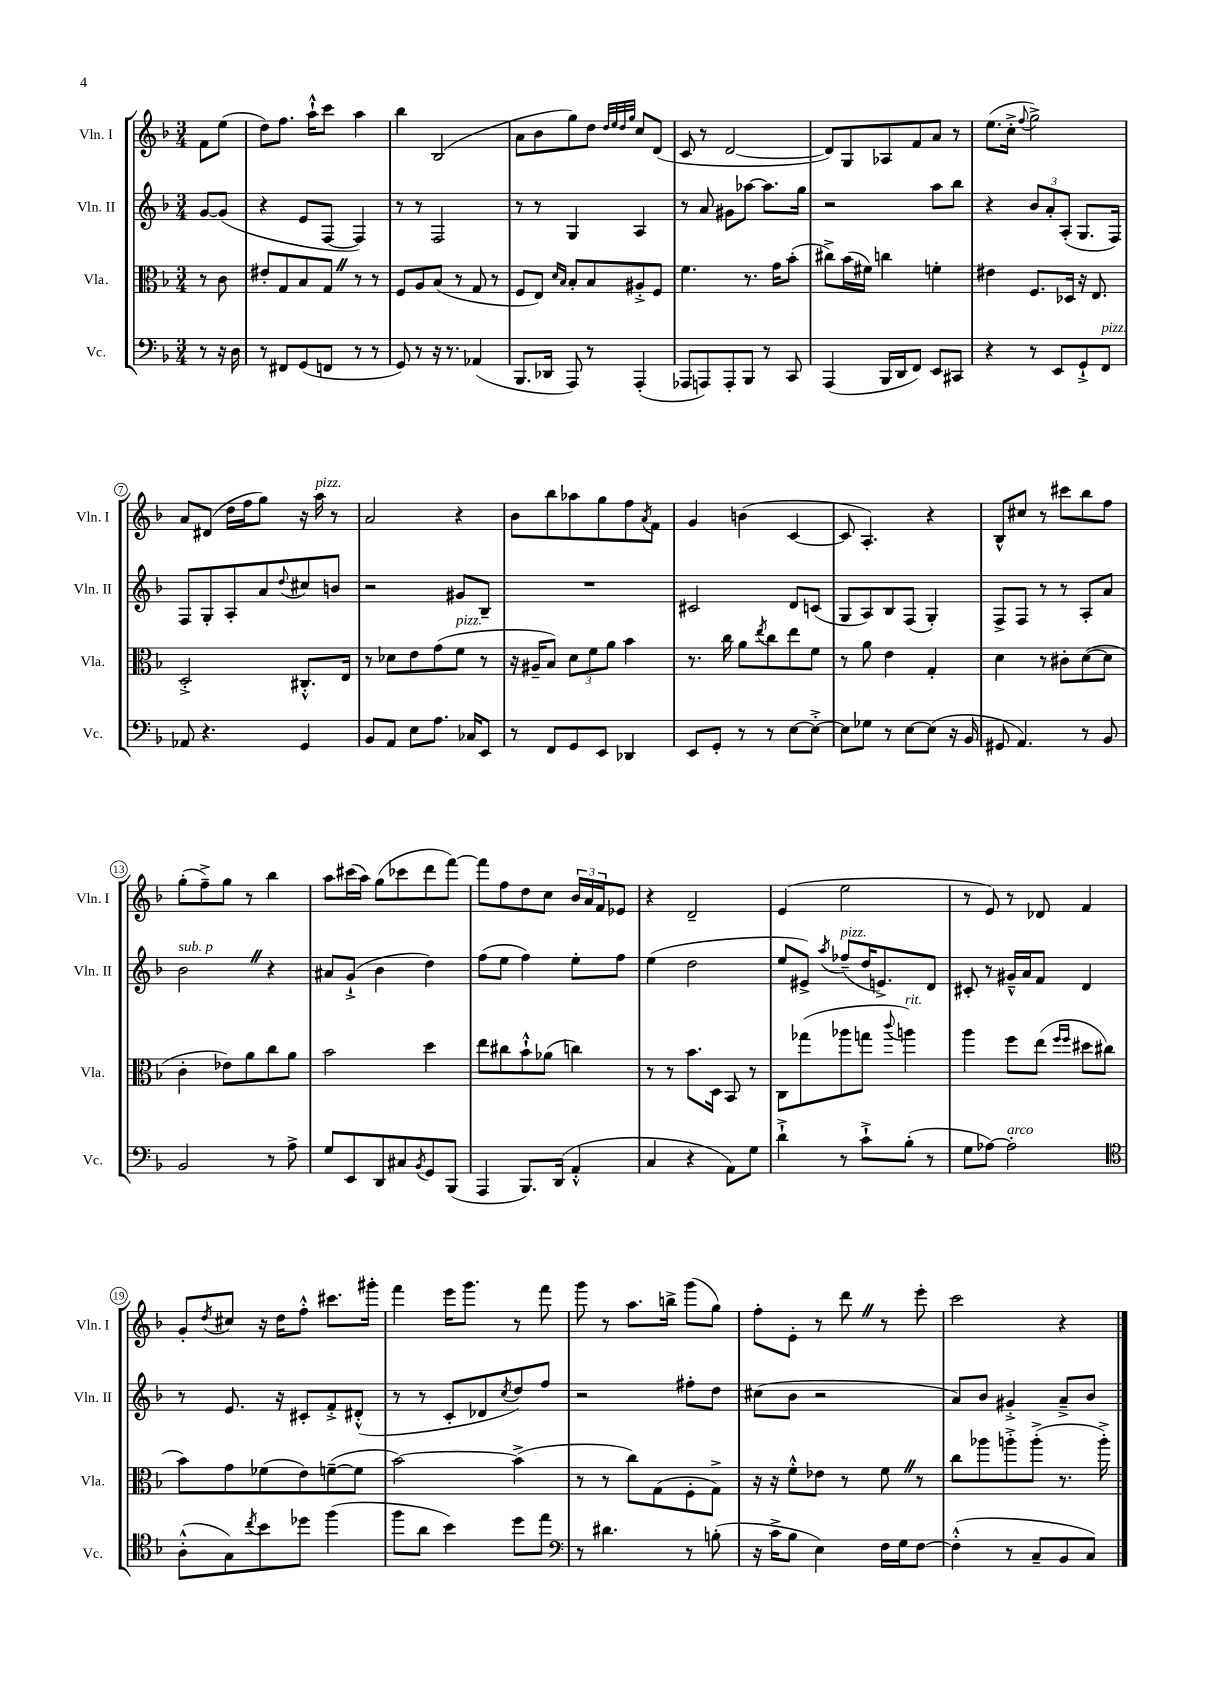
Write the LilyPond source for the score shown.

<<
\new StaffGroup <<
\new Staff = "s0" \with { instrumentName = "Vln. I" shortInstrumentName = "Vln. I" } {
    \clef treble \key f \major \numericTimeSignature \time 3/4 \partial 4
    f'8 e''8( |
    d''8) f''8. a''16-!-^ c'''8 a''4 |
    bes''4 bes2( |
    a'8 bes'8 g''8) d''8 \grace { d''32 e''32 d''32 g''32 } c''8 d'8( |
    c'8 r8 d'2~ |
    d'8) g8 aes8 f'8 a'8 r8 |
    e''8.( c''16-.-> \appoggiatura { f''8 } g''2->) |
    a'8 dis'8( d''16 f''16 g''8) r16 a''16^\markup { \italic "pizz." } r8 |
    a'2 r4 |
    bes'8 bes''8 aes''8 g''8 f''8 \acciaccatura { a'8 } f'8 |
    g'4 b'4( c'4~ |
    c'8 a4.-.) r4 |
    bes8-^ cis''8 r8 cis'''8 bes''8 f''8 |
    g''8-.( f''8--->) g''8 r8 bes''4 |
    a''8 cis'''16( a''16) g''8( ces'''8 d'''8 f'''8~) |
    f'''8 f''8 d''8 c''8 \tuplet 3/2 { bes'16 a'16 f'16 } ees'8 |
    r4 d'2-- |
    e'4( e''2 |
    r8 e'8) r8 des'8 f'4 |
    g'8-. \acciaccatura { d''8 } cis''8 r16 d''16 f''8-.-^ cis'''8. gis'''16-. |
    f'''4 e'''16 g'''8. r8 f'''8 |
    g'''8 r8 a''8. b''16-> g'''8( g''8) |
    f''8-. e'8-. r8 d'''8 \once \override BreathingSign.text = \markup { \musicglyph "scripts.caesura.straight" } \breathe r8 e'''8-. |
    c'''2 r4 \bar "|." |
}
\new Staff = "s1" \with { instrumentName = "Vln. II" shortInstrumentName = "Vln. II" } {
    \clef treble \key f \major \numericTimeSignature \time 3/4 \partial 4
    g'8~ g'8( |
    r4 e'8 f8~ f4) |
    r8 r8 f2 |
    r8 r8 g4 a4 |
    r8 a'8 gis'8 aes''8~ aes''8. g''16 |
    r2 a''8 bes''8 |
    r4 \tuplet 3/2 { bes'8 a'8-. a8-.( } g8. f16) |
    f8 g8-. a8-. a'8 \appoggiatura { d''8 } cis''8 b'8 |
    r2 gis'8 bes8-- |
    R2. |
    cis'2 d'8 c'8( |
    g8 a8) bes8 f8( g4-.) |
    f8-> f8 r8 r8 a8-. a'8 |
    bes'2^\markup { \italic "sub. p" } \once \override BreathingSign.text = \markup { \musicglyph "scripts.caesura.straight" } \breathe r4 |
    ais'8 g'8-!->( bes'4 d''4) |
    f''8( e''8 f''4) e''8-. f''8 |
    e''4( d''2 |
    e''8 eis'8->) \acciaccatura { a''8 } fes''8--^\markup { \italic "pizz." }( d''16 e'8.->) d'8 |
    cis'8-. r8 gis'16---^ a'16 f'8 d'4 |
    r8 e'8. r16 cis'8-. f'8-.-> dis'8-.-^( |
    r8 r8 c'8-. des'8 \acciaccatura { c''8 } d''8) f''8 |
    r2 fis''8-. d''8 |
    cis''8( bes'8 r2 |
    a'8) bes'8 gis'4-.-> a'8---> bes'8 \bar "|." |
}
\new Staff = "s2" \with { instrumentName = "Vla." shortInstrumentName = "Vla." } {
    \clef alto \key f \major \numericTimeSignature \time 3/4 \partial 4
    r8 c'8 |
    eis'8-. g8 bes8 g8 \once \override BreathingSign.text = \markup { \musicglyph "scripts.caesura.straight" } \breathe r8 r8 |
    f8 a8 bes8( r8 g8 r8 |
    f8 e8) \grace { d'16 bes16 } bes8-. bes8 ais8-.-> f8 |
    f'4. r8. g'16 bes'8-.( |
    cis''8->) bes'16( fis'16) c''4 f'4-. |
    eis'4 f8. des16 r16 e8. |
    d2-.-> cis8.-.-^ e16 |
    r8 des'8 e'8 g'8( f'8^\markup { \italic "pizz." } r8 |
    r16 ais16-- bes8) \tuplet 3/2 { d'8 f'8 a'8 } bes'4 |
    r8. c''16 a'8 \acciaccatura { e''8 } c''8 e''8 f'8 |
    r8 a'8 e'4 g4-. |
    d'4 r8 cis'8-. d'8~( d'8 |
    c'4-. ees'8) a'8 c''8 a'8 |
    bes'2 d''4 |
    e''8 cis''8 bes'8-!-^ aes'8( c''4) |
    r8 r8 bes'8. d16 bes,8 r8 |
    c8 ges''8( aes''8 g''8 \appoggiatura { c'''8 } a''4^\markup { \italic "rit." }) |
    a''4 f''8 e''8( \grace { f''16 f''16 } dis''8 cis''8 |
    bes'8) g'8 fes'8( e'8) f'8~--( f'8 |
    bes'2~) bes'4->( |
    r8 r8 c''8) g8( f8-. g8->) |
    r16 r16 f'8-.-^ ees'8 r8 f'8 \once \override BreathingSign.text = \markup { \musicglyph "scripts.caesura.straight" } \breathe r8 |
    c''8 aes''8 a''8-.-> a''8-.->( r8. a''16-.->) \bar "|." |
}
\new Staff = "s3" \with { instrumentName = "Vc." shortInstrumentName = "Vc." } {
    \clef bass \key f \major \numericTimeSignature \time 3/4 \partial 4
    r8 r16 d16 |
    r8 fis,8 g,8( f,8 r8 r8 |
    g,8) r8 r16 r8. aes,4( |
    bes,,8. des,16 a,,8) r8 a,,4-.( |
    aes,,8 a,,8) a,,8-. bes,,8 r8 c,8 |
    a,,4( bes,,16 d,16 f,8) e,8 cis,8 |
    r4 r8 e,8 g,8-!-> f,8^\markup { \italic "pizz." } |
    aes,8 r4. g,4 |
    bes,8 a,8 e8 a8. ces16 e,8 |
    r8 f,8 g,8 e,8 des,4 |
    e,8 g,8-. r8 r8 e8~ e8~-.-> |
    e8 ges8 r8 e8~ e8( r16 bes,16 |
    gis,8 a,4.) r8 bes,8 |
    bes,2 r8 a8-> |
    g8 e,8 d,8 cis8 \acciaccatura { bes,8 } g,8 bes,,8( |
    a,,4 bes,,8.) d,16( a,4-.-^ |
    c4 r4 a,8) g8 |
    d'4-!-> r8 c'8-!-> bes8-.( r8 |
    g8 aes8~) aes2-.^\markup { \italic "arco" } |
    \clef tenor a8-.-^( g8) \acciaccatura { c''8 } bes'8 des''8 f''4( |
    f''8 a'8 bes'4) d''8 e''8 |
    \clef bass r8 dis'4. r8 b8-.( |
    r16 c'16-> bes8 e4) f16 g16 f8~ |
    f4-.-^( r8 c8-- bes,8 c8) \bar "|." |
}
>>
>>
\layout { \context { \Score \override BarNumber.stencil = #(make-stencil-circler 0.1 0.3 ly:text-interface::print) } }
